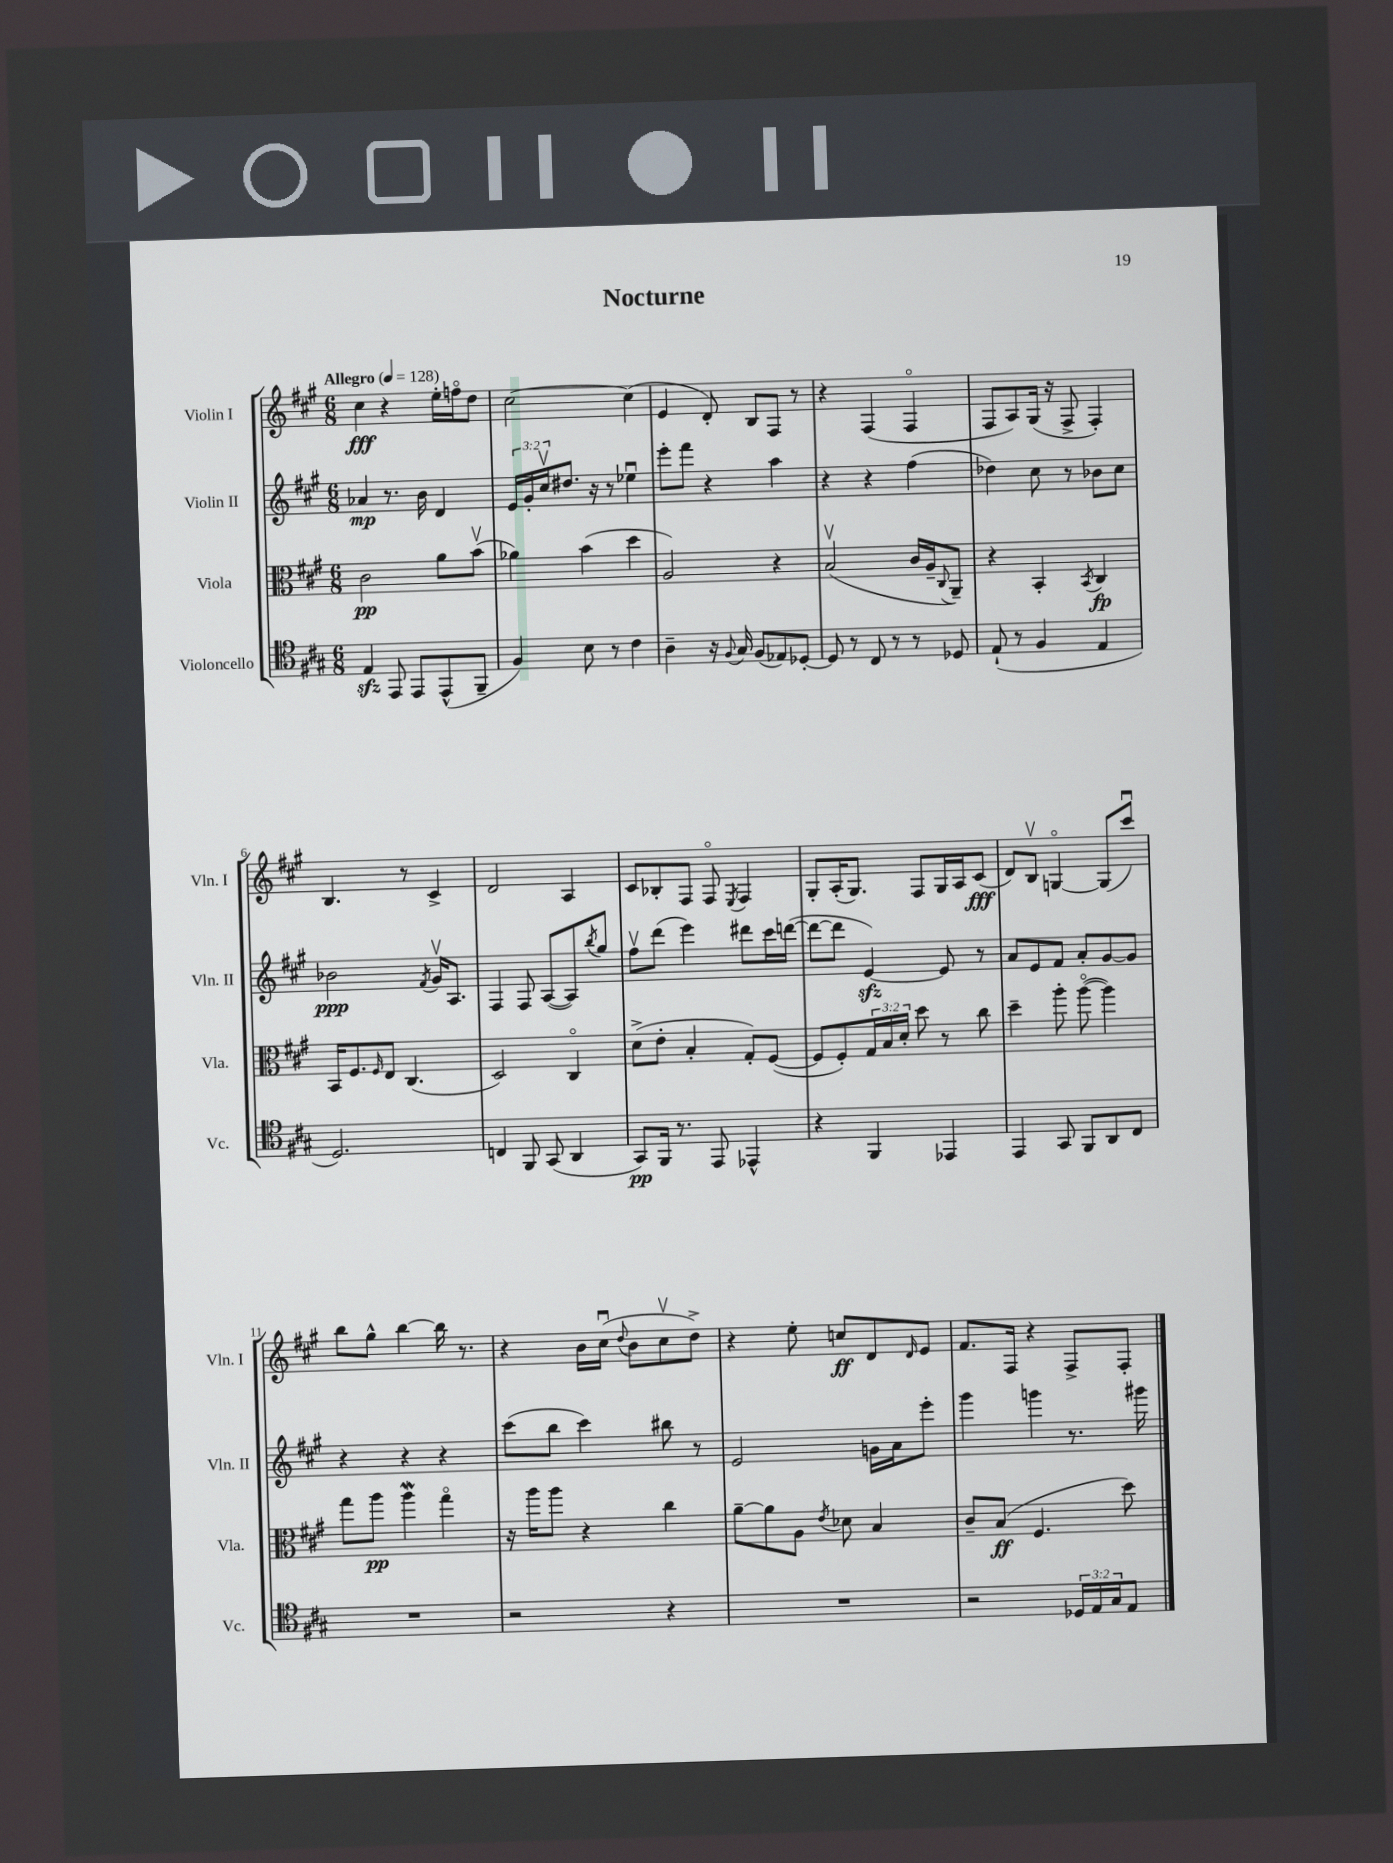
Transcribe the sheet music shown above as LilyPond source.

\header { title = "Nocturne" }
<<
\new StaffGroup <<
\new Staff = "s0" \with { instrumentName = "Violin I" shortInstrumentName = "Vln. I" } {
    \clef treble \key a \major \numericTimeSignature \time 6/8 \tempo "Allegro" 4 = 128
    cis''4\fff r4 e''16-. f''16\flageolet d''8 |
    cis''2~ cis''4( |
    e'4 d'8-.) b8 fis8 r8 |
    r4 fis4( fis4\flageolet |
    fis8 a8) gis16( r16 fis8-> fis4-.) |
    b4. r8 cis'4-> |
    d'2 a4 |
    cis'8 bes8-. fis8 fis8\flageolet \acciaccatura { e8 } fis4 |
    gis8-. a16-.( gis8.) fis8 gis16 a16 cis'8\fff( |
    d'8) b8\upbow g4~\flageolet g8( cis'''8\downbow) |
    b''8 gis''8-^ b''4~ b''16 r8. |
    r4 b'16 cis''16\downbow( \appoggiatura { d''8 } b'8 cis''8\upbow d''8->) |
    r4 e''8-. c''8\ff d'8 \grace { d'16 } e'8 |
    fis'8. fis16 r4 fis8-> fis8-. \bar "|." |
}
\new Staff = "s1" \with { instrumentName = "Violin II" shortInstrumentName = "Vln. II" } {
    \clef treble \key a \major \numericTimeSignature \time 6/8 \override Staff.TupletNumber.text = #tuplet-number::calc-fraction-text
    aes'4\mp r8. b'16 d'4 |
    \tuplet 3/2 { e'16 gis'16-. cis''16\upbow } dis''8. r16 r8 ees''4\downbow |
    e'''8-. fis'''8 r4 a''4 |
    r4 r4 fis''4( |
    des''4) cis''8 r8 bes'8 cis''8 |
    bes'2\ppp \acciaccatura { fis'8 } gis'16\upbow a8. |
    fis4 fis8 a8~( a8) \acciaccatura { b''8 } gis''8 |
    fis''8\upbow d'''8( e'''4) dis'''8 cis'''16 d'''16~( |
    d'''8~ d'''8 e'4~\sfz) e'8 r8 |
    a'8 e'8 fis'8 a'8-. gis'8~ gis'8 |
    r4 r4 r4 |
    cis'''8( b''8 cis'''4) bis''8 r8 |
    e'2 g'16 a'16 e'''8-. |
    gis'''4 g'''4 r8. gis'''16 \bar "|." |
}
\new Staff = "s2" \with { instrumentName = "Viola" shortInstrumentName = "Vla." } {
    \clef alto \key a \major \numericTimeSignature \time 6/8 \override Staff.TupletNumber.text = #tuplet-number::calc-fraction-text
    cis'2\pp a'8 b'8\upbow( |
    aes'4) b'4( d''4 |
    a2) r4 |
    b2\upbow( cis'16 a16-- \appoggiatura { cis8 } a,8--) |
    r4 b,4-. \acciaccatura { b,8 } cis4\fp |
    b,16 fis8. \grace { fis16 } e8 cis4.( |
    d2) cis4\flageolet |
    d'8->( e'8-. b4-. gis8-.) fis8~( |
    fis8 fis8-.) \tuplet 3/2 { gis16 b16 d'16-. } d''8 r8 cis''8 |
    d''4-- a''8-. a''8~\flageolet( a''4) |
    gis''8 a''8\pp a''4\mordent gis''4\flageolet |
    r16 a''16 a''8 r4 cis''4 |
    a'8~-- a'8 a8 \acciaccatura { e'8 } des'8 b4 |
    cis'8-- b8\ff( fis4. d''8) \bar "|." |
}
\new Staff = "s3" \with { instrumentName = "Violoncello" shortInstrumentName = "Vc." } {
    \clef tenor \key a \major \numericTimeSignature \time 6/8 \override Staff.TupletNumber.text = #tuplet-number::calc-fraction-text
    e4\sfz e,8 e,8 e,8-^( fis,8-- |
    fis4) b8 r8 cis'4 |
    a4-- r16 \appoggiatura { fis8 } gis16 fis8( ees8) des8~-. |
    des8 r8 cis8 r8 r8 des8 |
    e8-!( r8 fis4 e4 |
    d2.) |
    c4 fis,8 gis,8( a,4 |
    gis,8\pp) fis,16 r8. e,8 ees,4-^ |
    r4 fis,4 ees,4 |
    e,4 gis,8 fis,8 a,8 cis8 |
    R2. |
    r2 r4 |
    R2. |
    r2 \tuplet 3/2 { des16 e16 gis16 } e8 \bar "|." |
}
>>
>>
